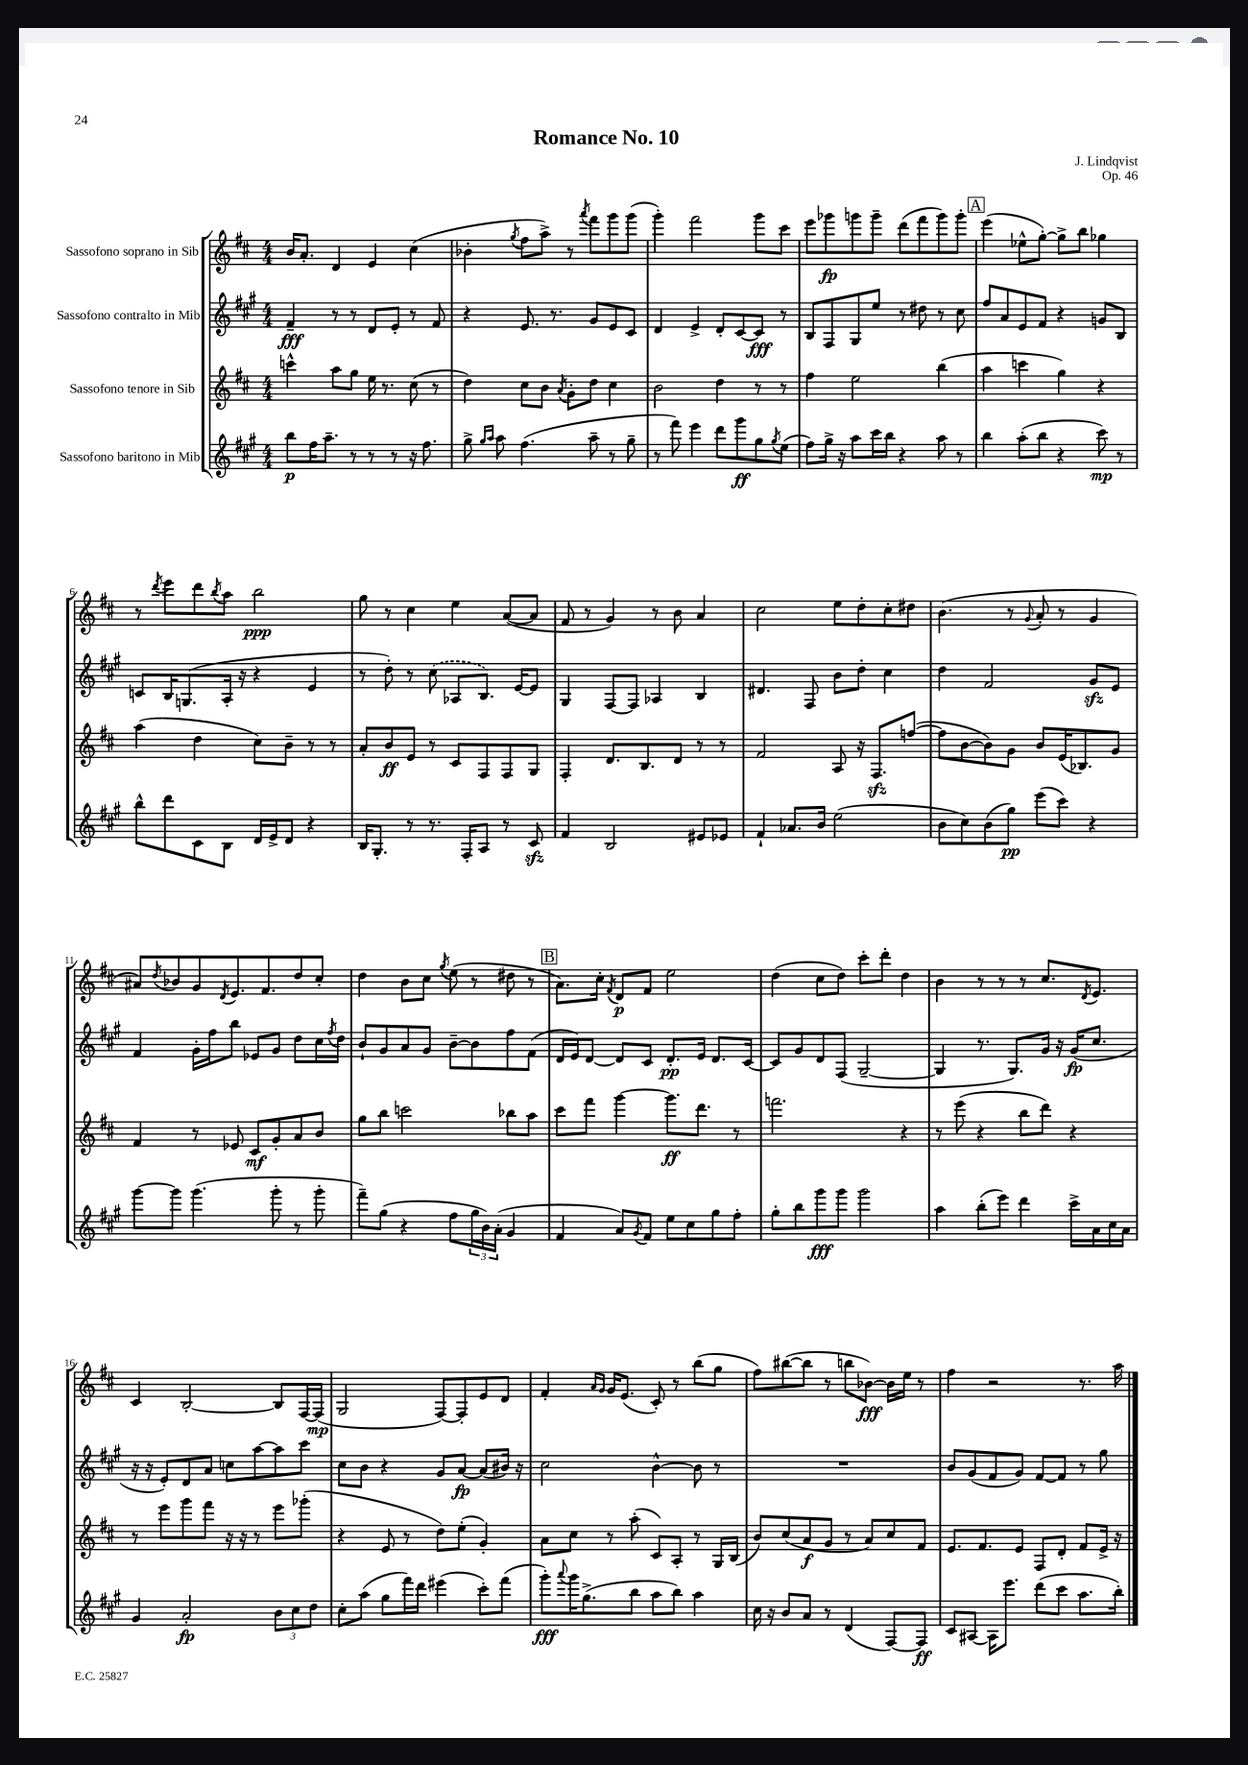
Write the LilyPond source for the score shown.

\header { title = "Romance No. 10" composer = "J. Lindqvist" opus = "Op. 46" }
<<
\new StaffGroup <<
\new Staff = "s0" \with { instrumentName = "Sassofono soprano in Sib" } {
    \clef treble \key d \major \numericTimeSignature \time 4/4
    b'16 a'8.-. d'4 e'4 cis''4( |
    bes'4-. \acciaccatura { g''8 } fis''8 a''8->) r8 \acciaccatura { a'''8 } fis'''8 g'''8 g'''8( |
    g'''4-.) fis'''2 g'''8 cis'''8 |
    e'''8 ges'''8\fp g'''8 g'''8-- d'''8( fis'''8 g'''8) g'''8-. |
    \mark \markup { \box "A" } e'''4( ees''8-^ g''8~-.) g''8-> b''8 ges''4 |
    r8 \acciaccatura { d'''8 } e'''8 d'''8 \acciaccatura { b''8 } a''8 b''2\ppp |
    g''8 r8 cis''4 e''4 a'8~( a'8 |
    fis'8 r8 g'4) r8 b'8 a'4 |
    cis''2 e''8 d''8-. cis''8-. dis''8 |
    b'4.( r8 \appoggiatura { g'8 } a'8-. r8 g'4 |
    ais'8) \acciaccatura { d''8 } bes'8 g'8 \acciaccatura { d'8 } e'8. fis'8. d''8 cis''8-. |
    d''4 b'8 cis''8 \acciaccatura { g''8 } e''8( r8 dis''8 r8 |
    \mark \markup { \box "B" } a'8.) cis''16-. \acciaccatura { fis'8 } d'8\p fis'8 e''2 |
    d''4( cis''8 d''8) cis'''8-. d'''8-. d''4 |
    b'4 r8 r8 r8 cis''8. \acciaccatura { d'8 } e'8. |
    cis'4 b2~-. b8 fis16~ fis16\mp( |
    g2 fis8~) fis8-. e'8 d'8 |
    fis'4-. \grace { a'16 g'16 } g'16 e'8.( cis'8-.) r8 b''8( g''8 |
    fis''8) bis''8~( bis''8 r8 b''8 bes'8~\fff) bes'16 e''16 r8 |
    fis''4 r2 r8. a''16 \bar "|." |
}
\new Staff = "s1" \with { instrumentName = "Sassofono contralto in Mib" } {
    \clef treble \key a \major \numericTimeSignature \time 4/4
    fis'4--\fff r8 r8 d'8 e'8-. r8 fis'8 |
    r4 e'8. r8. gis'8 e'8 cis'8 |
    d'4 e'4-> d'8-. cis'8~ cis'8\fff r8 |
    b8 fis8 gis8 e''8 r8 dis''8 r8 cis''8 |
    \mark \markup { \box "A" } fis''8 a'8 e'8 fis'8 r4 g'8 b8 |
    c'8 b16 g8.( a16-. r16 r4 e'4 |
    r8 d''8-.) r8 \once \slurDashed cis''8( aes8 b8.) e'16~ e'8 |
    gis4 fis8~ fis8 aes4 b4 |
    dis'4. fis8 b'8 d''8-. cis''4 |
    d''4 fis'2 gis'8\sfz e'8 |
    fis'4 gis'16-. fis''16 b''8 ees'8 gis'8 d''8 cis''16 \acciaccatura { fis''8 } d''16 |
    b'8-! gis'8 a'8 gis'8 b'8~-- b'8 fis''8 fis'8( |
    \mark \markup { \box "B" } d'16 e'16) d'8~ d'8 cis'8 d'8.-.\pp e'16 d'8. cis'16~ |
    cis'8 gis'8 d'8 fis8( gis2~-- |
    gis4 r8. gis8.) gis'16 r16 gis'16\fp( cis''8. |
    r16 r16 e'8-.) d'8 a'8 c''8 a''8~ a''8 cis'''8 |
    cis''8 b'8 r4 gis'8 a'8~\fp a'8( bis'16) r16 |
    cis''2 b'4~-^ b'8 r8 |
    R1 |
    b'8 gis'8( fis'8 gis'8) fis'8~ fis'8 r8 gis''8 \bar "|." |
}
\new Staff = "s2" \with { instrumentName = "Sassofono tenore in Sib" } {
    \clef treble \key d \major \numericTimeSignature \time 4/4
    c'''4-^ a''8 g''8 e''16 r8. cis''8( r8 |
    d''4) cis''8 b'8 \acciaccatura { a'8 } g'8-. d''8 cis''4 |
    b'2 d''4 r8 r8 |
    fis''4 e''2 b''4( |
    \mark \markup { \box "A" } a''4 c'''4 g''4) r4 |
    a''4( d''4 cis''8) b'8-- r8 r8 |
    a'8-. b'8\ff e'8 r8 cis'8 fis8 fis8 g8 |
    fis4-. d'8. b8. d'8 r8 r8 |
    fis'2 a8 r16 fis8.\sfz f''8~( |
    f''8 b'8~ b'8) g'8 b'8 e'16( bes8.) g'8 |
    fis'4 r8 ees'8 cis'8\mf g'8-. a'8 b'8 |
    g''8 b''8 c'''2 bes''8 a''8 |
    \mark \markup { \box "B" } cis'''8 fis'''8 g'''4~ g'''8.\ff d'''8. r8 |
    f'''2. r4 |
    r8 e'''8( r4 b''8 d'''8) r4 |
    r8 e'''8 g'''8 fis'''8 r16 r16 r8 e'''8 ges'''8-.( |
    r4 e'8 r8 d''8) e''8-.( g'4-.) |
    a'8 cis''8 r8 a''8-.( cis'8) a8-. r8 g16 b16( |
    b'8) cis''8( a'8\f g'8 r8 a'8) cis''8 fis'8 |
    e'8. fis'8. e'8 fis8 d'8-. fis'8 e'16-> r16 \bar "|." |
}
\new Staff = "s3" \with { instrumentName = "Sassofono baritono in Mib" } {
    \clef treble \key a \major \numericTimeSignature \time 4/4
    b''8\p fis''16 a''8.-- r8 r8 r8 r16 fis''8. |
    gis''8-> \grace { gis''16 a''16 } a''8 fis''4.( a''8-- r8 gis''8-- |
    r8 fis'''8) e'''4 d'''8 gis'''8\ff gis''8 \acciaccatura { gis''8 } e''8( |
    fis''8) gis''16-> r16 a''8 cis'''16 b''16 r4 a''8 r8 |
    \mark \markup { \box "A" } b''4 a''8-.( b''8 r4 cis'''8\mp) r8 |
    b''8-^ d'''8 cis'8 b8 d'16 e'16-> d'8 r4 |
    b16 gis8.-. r8 r8. fis16-. a8 r8 cis'8\sfz |
    fis'4 b2 eis'8 ees'8 |
    fis'4-! aes'8. b'16 e''2( |
    b'8 cis''8) b'8( gis''8\pp) e'''8( cis'''8) r4 |
    gis'''8~ gis'''8 gis'''4.( gis'''8-. r8 gis'''8-. |
    fis'''8--) gis''8( r4 fis''8 \tuplet 3/2 { gis''16 b'16) a'16-.( } gis'4 |
    \mark \markup { \box "B" } fis'4 a'8) \acciaccatura { gis'8 } fis'8 e''8 cis''8 gis''8 fis''8-. |
    gis''8-. b''8 gis'''8\fff gis'''8 gis'''2 |
    a''4 b''8-.( e'''8) d'''4 cis'''16-> a'16 cis''16 a'16 |
    gis'4 a'2-.\fp \tuplet 3/2 { b'8 cis''8 d''8 } |
    cis''8-. a''8( gis''8 fis'''16) d'''16 eis'''4( cis'''8-.) fis'''8( |
    gis'''8-.\fff) \appoggiatura { a'''8 } gis'''16 gis''8.->( b''8 a''8 b''8) a''4 |
    cis''16 r16 b'8 a'8 r8 d'4( fis8~) fis8\ff |
    cis'8 ais8~ ais16 e'''8. d'''8( cis'''8 a''8. b''16-.) \bar "|." |
}
>>
>>
